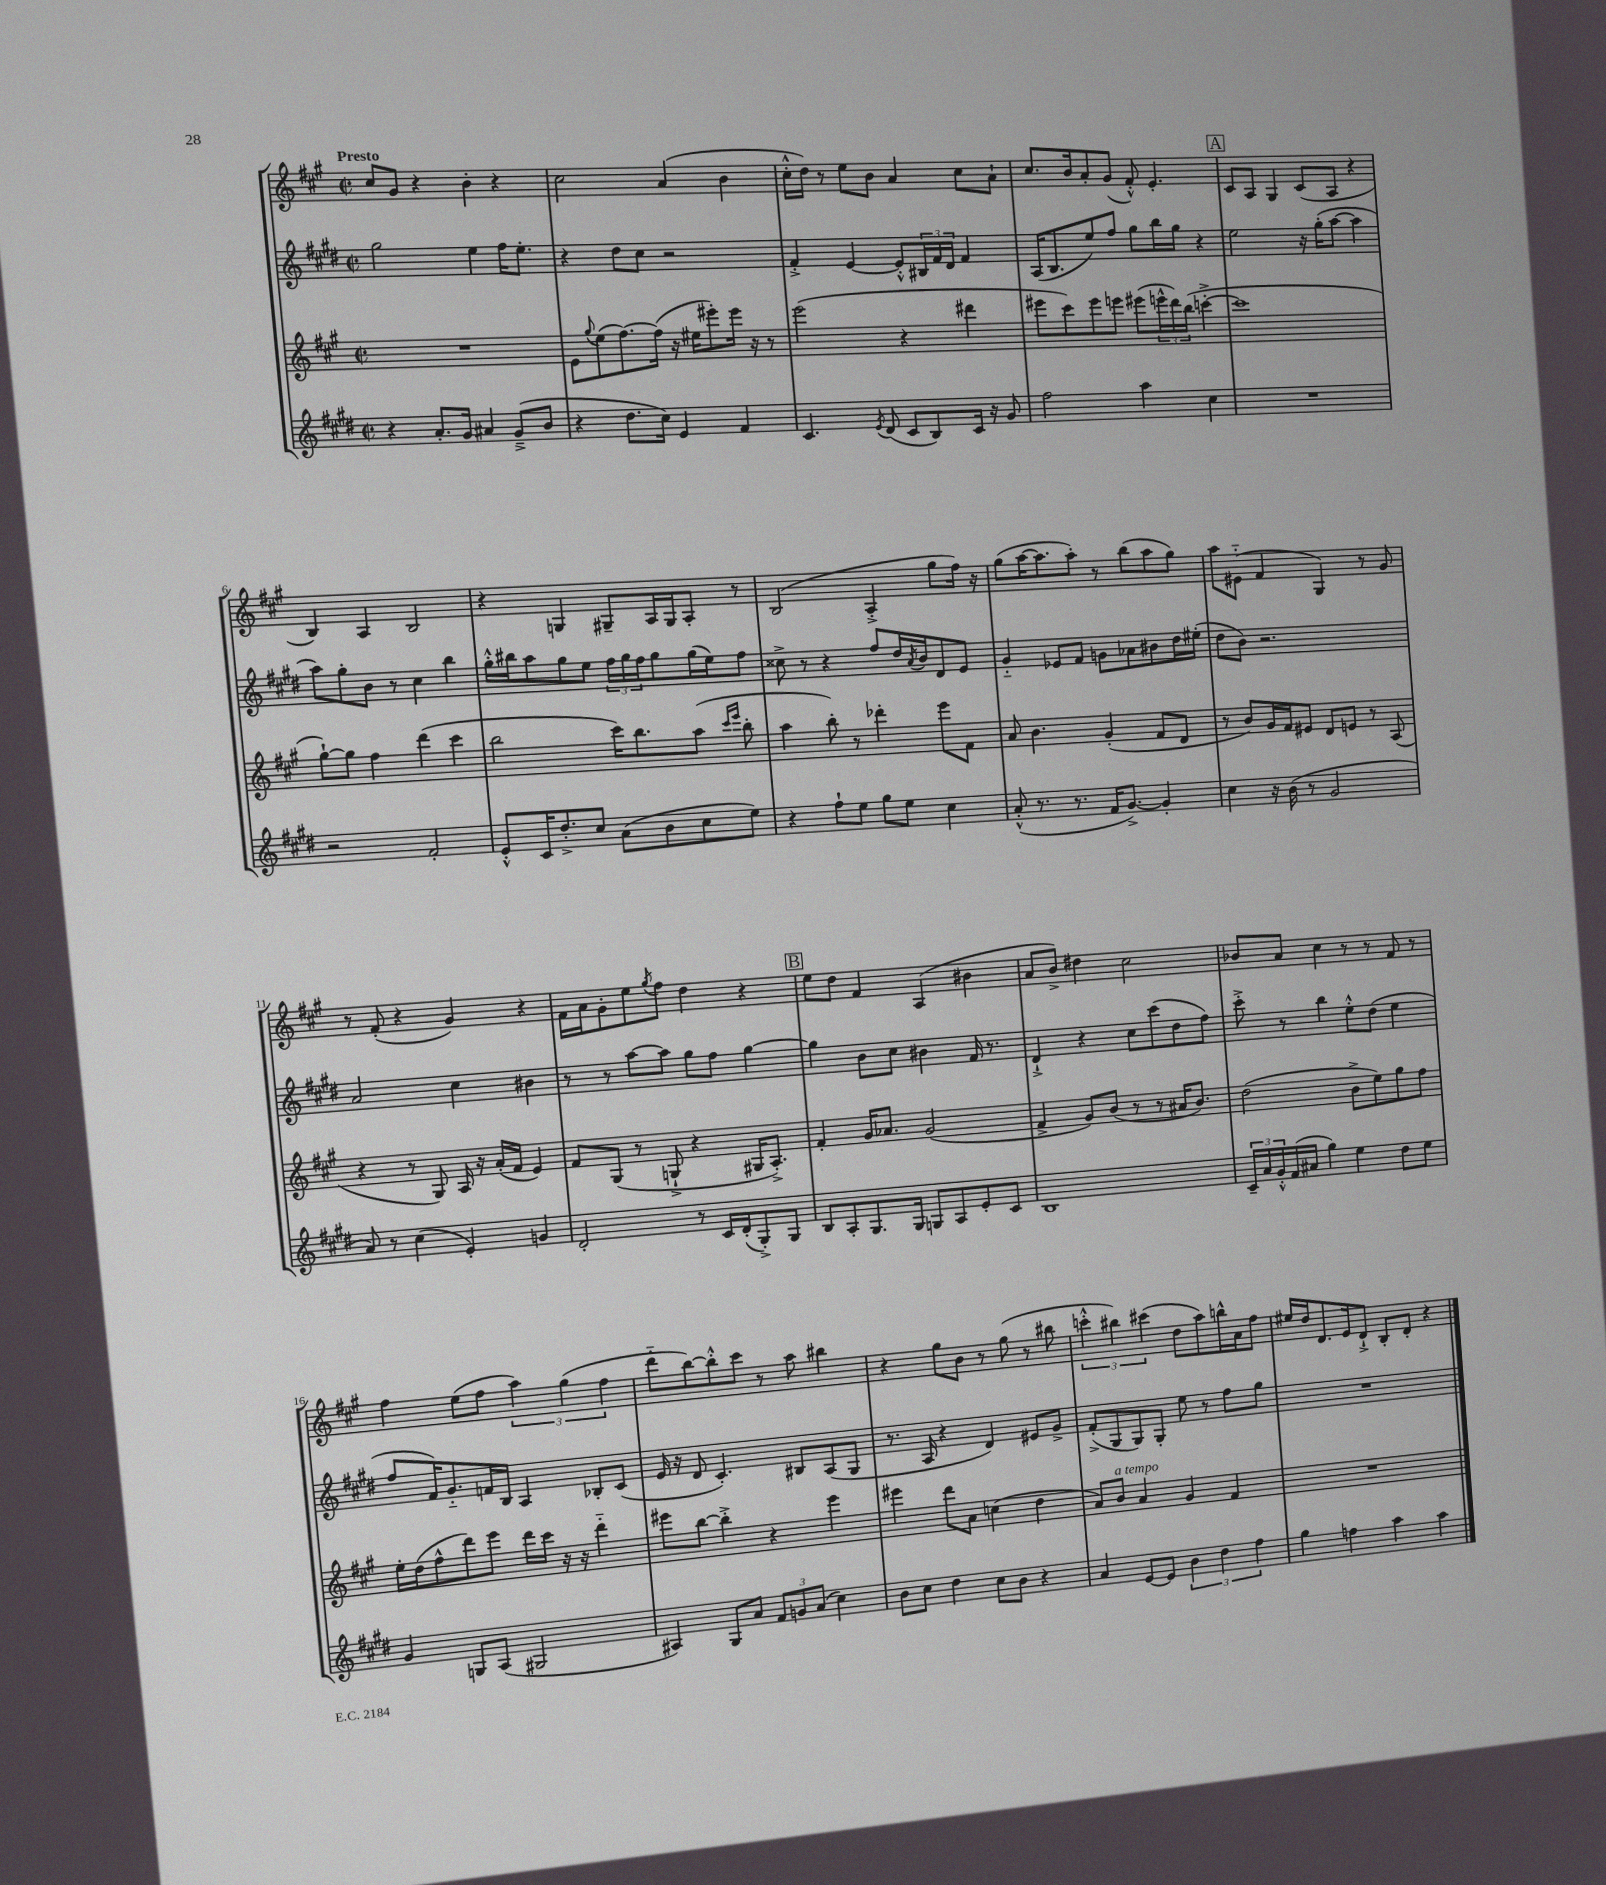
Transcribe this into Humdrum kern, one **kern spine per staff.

**kern	**kern	**kern	**kern
*staff4	*staff3	*staff2	*staff1
*clefG2	*clefG2	*clefG2	*clefG2
*k[f#c#g#d#]	*k[f#c#g#]	*k[f#c#g#d#]	*k[f#c#g#]
*M2/2	*M2/2	*M2/2	*M2/2
*met(c|)	*met(c|)	*met(c|)	*met(c|)
4r	1r	2gg#	8cc#
.	.	.	8g#
8.a'	.	.	4r
16g#	.	.	.
4a#	.	4ee	4b'
(8g#~^	.	16ff#	4r
.	.	8.ee'	.
8b	.	.	.
=	=	=	=
4r	8e	4r	2cc#
.	8qqgg#	.	.
.	(8ee	.	.
8.dd#	[8.ff#)	8dd#	.
.	.	8cc#	.
16cc#)	(16ff#]	.	.
4e	16r	2r	(4a
.	16ee#	.	.
.	8eee#')	.	.
4f#	16eee#	.	4b
.	16r	.	.
.	8r	.	.
=	=	=	=
4.c#	(2eee	4f#'^	16cc#'^^
.	.	.	16dd)
.	.	.	8r
.	.	[4e	8ee
8qe	.	.	.
(8d#	.	.	8b
8c#	4r	8e'^^]	4a
8B)	.	24B#	.
.	.	24f#	.
.	.	24d#	.
16c#	4ddd#	4f#	8cc#
16r	.	.	.
8g#	.	.	8a`
=	=	=	=
2ff#	8eee#	(16A	8.cc#
.	.	8.B	.
.	8ccc#)	.	.
.	.	.	16b
.	8eee#	8ee)	8a'
.	8eee	8ff#	(8g#
4aa	(8eee#	8gg#	8f#'^^)
.	24eee^^	16bb	4.e'
.	24ddd)	.	.
.	.	16gg#	.
.	(24bb	.	.
4cc#	[4ccc'^	4r	.
=	=	=	=
1r	1ccc]	2ee	8c#
.	.	.	8A
.	.	.	4G#
.	.	16r	(8c#
.	.	(16gg#'	.
.	.	[8aa	8A
.	.	4aa]	4r
=	=	=	=
2r	[8gg#`)	8aa)	4B)
.	8gg#]	8gg#'	.
.	4ff#	8b	4A
.	.	8r	.
2f#'	(4ddd	4cc#	2B
.	4ccc#	4bb	.
=	=	=	=
8e'^^	2bb	16gg#'^^	4r
.	.	16bb#	.
16c#	.	8aa	.
8.dd#'^	.	.	.
.	.	8gg#	4G
8cc#	.	8ee	.
(8a	16ccc#)	24ff#	8G#~
.	.	24gg#	.
.	8.bb	.	.
.	.	24ff#	.
8b	.	8gg#	16A
.	.	.	16G#
8cc#	(8aa	(16gg#	8A'
.	.	16ee)	.
.	16qqccc#	.	.
.	16qqeee	.	.
8ee)	8bb'	8ff#	8r
=	=	=	=
4r	4aa	8cc##^	(2B
.	.	8r	.
8ff#`	8bb')	4r	.
8ee	8r	.	.
8gg#	4ddd-'	8ff#	4A'^
8ee	.	16dd#	.
.	.	8qa	.
.	.	16b	.
4cc#	8eee	8d#	8gg#
.	8f#	8e	16ff#)
.	.	.	16r
=	=	=	=
(8a'^^	8a	4g#'~	(8gg#
8.r	4.b	.	[16aa
.	.	.	8.aa]
.	.	8e-	.
8.r	.	.	.
.	.	8f#	8aa')
16f#	(4g#'	8g	8r
[8.g#^)	.	.	.
.	.	8a-	(8bb
4g#']	8f#	8b#	8aa
.	8d	16dd#	8gg#)
.	.	(16ee#'	.
=	=	=	=
4cc#	8r	8dd#	8aa
.	8b)	8b)	(8e#'~
16r	16g#	2.r	4f#
(16b	16f#	.	.
8r	8e#	.	.
2g#	8d	.	4G#)
.	8e	.	.
.	8r	.	8r
.	(8A	.	8g#
=	=	=	=
8a)	4r	2a	8r
8r	.	.	(8f#'
(4cc#	8r	.	4r
.	8G#)	.	.
4e')	16A	4cc#	4g#)
.	16r	.	.
.	(16a'	.	.
.	16f#	.	.
4g	4e)	4b#	4r
=	=	=	=
2d#'	8f#	8r	16f#
.	.	.	16a
.	(8G#	8r	8g#'
.	8r	[8aa	8ee
.	.	.	8qgg#
.	8G`^	8aa]	8ff#
8r	4r	8gg#	4dd
16c#	.	8ff#	.
(16d#'	.	.	.
8G#'^)	16G#	[4gg#	4r
.	8.A'^)	.	.
8G#	.	.	.
=	=	=	=
8B	4f#'	4gg#]	8ee
8A'	.	.	8dd
8.G#	16g#	8b	4f#
.	8.a-	.	.
.	.	8cc#	.
16G#	.	.	.
8G	(2g#	4b#	(4A
8A	.	.	.
8e'	.	16f#	4b#
.	.	8.r	.
8c#	.	.	.
=	=	=	=
1B	4f#^	4d#`^	8a
.	.	.	8b^)
.	8g#)	4r	4dd#
.	(8b	.	.
.	8r	8cc#	2cc#
.	8r	(8ccc#	.
.	16a#	8dd#	.
.	8.b)	.	.
.	.	8ff#)	.
=	=	=	=
24c#~	(2dd	8ccc#'^	8b-
24a	.	.	.
24g#'^^	.	.	.
(16f#	.	8r	8a
16a#	.	.	.
4gg#)	.	4bb	4cc#
4ee	8b^	8ee'^^	8r
.	8ee)	(8dd#	8r
8dd#	8gg#	4ee	8f#
8ee	8ff#	.	8r
=	=	=	=
4g#	16ee'	8ff#	4ff#
.	(16dd	.	.
.	8ff#^^	16f#)	.
.	.	8.g#'~	.
8G	8ddd)	.	(8ee
(8A	8eee	16f	8ff#
.	.	16B	.
2G#	16ddd	4A	6aa)
.	16ccc#	.	.
.	16r	.	.
.	.	.	(6gg#
.	16r	.	.
.	4ddd'~	8B-'	.
.	.	.	6ff#
.	.	(8c#	.
=	=	=	=
4A#)	8eee#	16e	8ddd'~
.	.	16r	.
.	[8bb	8d#	[8bb)
8G#	4bb'^]	4.c#')	8bb'^^]
8a	.	.	8ccc#
12f#	4r	.	8r
12g	.	.	.
.	.	8B#	8aa
(12a	.	.	.
4cc#)	4eee#	(8A	4bb#
.	.	8G#	.
=	=	=	=
8b	4eee#	8.r	4r
8cc#	.	.	.
.	.	16A	.
4dd#	8ddd	4r	8gg#
.	8a	.	8b
8cc#	(4cc	4d#)	8r
8b	.	.	(8gg#
4r	4dd	8e#	8r
.	.	8g#^	8bb#
=	=	=	=
4a	8a)	(8f#'^	6ccc'^^
.	8b	8G#	.
.	.	.	6bb#)
[8e	4a	8G#)	.
.	.	.	(6ccc#
8e]	.	8G#'	.
6b	4g#	8ee	8dd
.	.	8r	8aa)
6dd#	.	.	.
.	4f#	8ff#	16bb^^
.	.	.	16a
6ff#	.	.	.
.	.	8gg#	8ff#
=	=	=	=
4gg#	1r	1r	16ee#
.	.	.	16dd
.	.	.	8.d
4ff	.	.	.
.	.	.	16e
.	.	.	8d`^
4aa	.	.	8B'
.	.	.	8d'
4aa	.	.	4r
==	==	==	==
*-	*-	*-	*-
